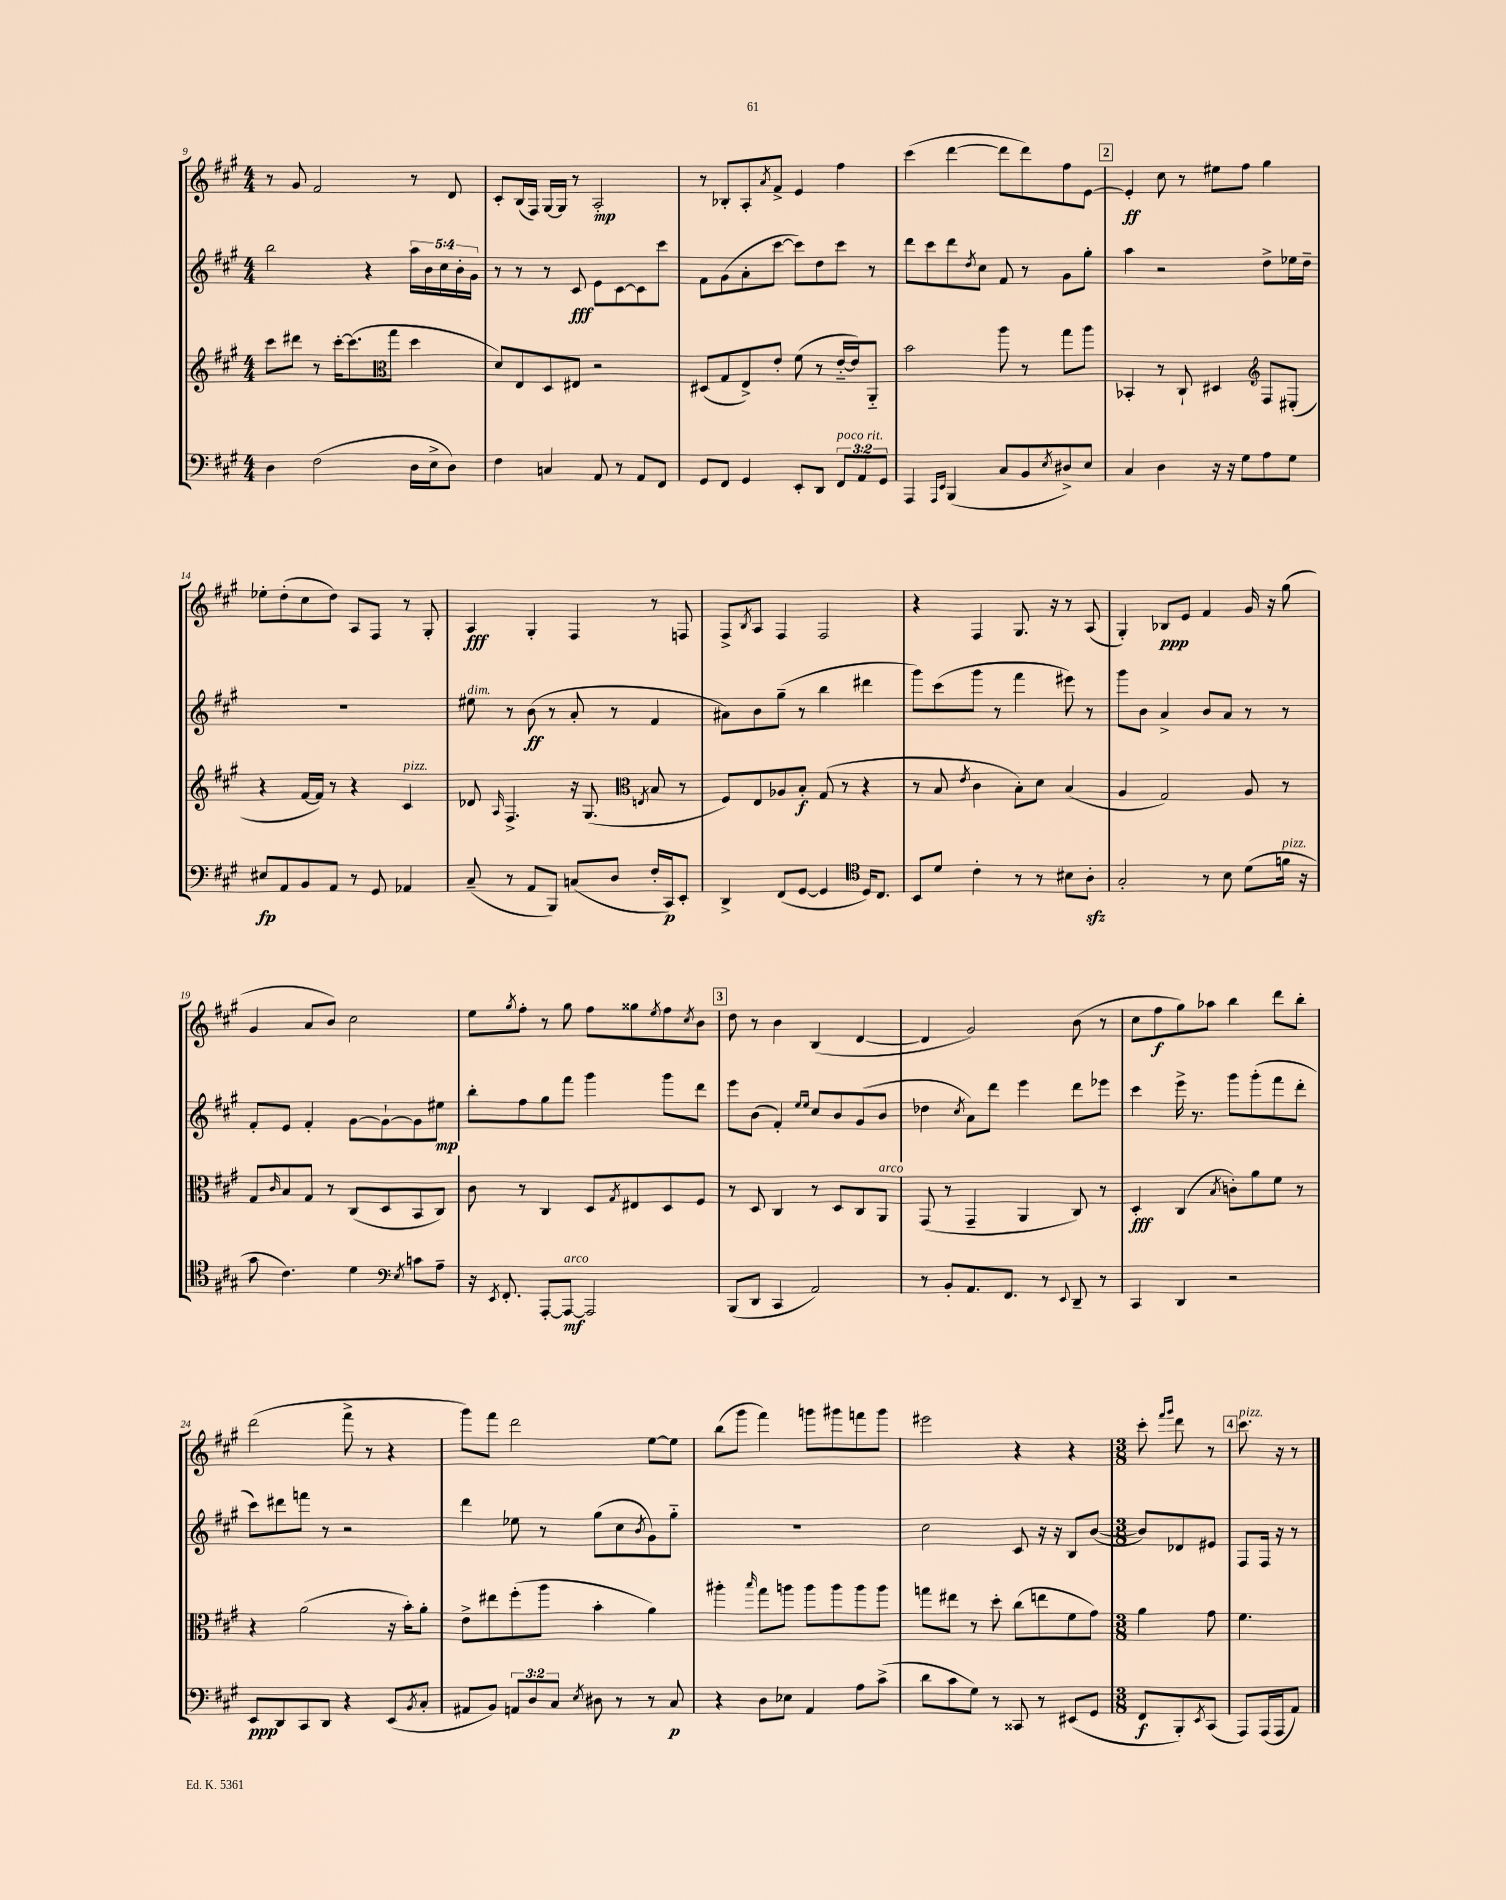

**kern	**kern	**kern	**kern
*staff4	*staff3	*staff2	*staff1
*clefF4	*clefG2	*clefG2	*clefG2
*k[f#c#g#]	*k[f#c#g#]	*k[f#c#g#]	*k[f#c#g#]
*M4/4	*M4/4	*M4/4	*M4/4
4D	8ccc#	2bb	8r
.	8ddd#	.	8g#
(2F#	8r	.	2f#
.	[16ccc#'	.	.
.	(8.ccc#]	.	.
.	.	4r	.
.	8gg#	.	.
16D	4dd	20aa	8r
.	.	20b	.
16E^	.	.	.
.	.	20cc#	.
8D)	.	.	8d
.	.	20b'	.
.	.	20g#	.
=	=	=	=
*	*clefC3	*	*
4F#	8d)	8r	8c#'
.	8E	8r	(16B
.	.	.	16F#)
4C	8D	8r	[16G#
.	.	.	16G#]
.	8E#	8c#	8r
8AA	2r	8e	2A'
8r	.	[8c#	.
8AA	.	8c#]	.
8FF#	.	8ccc#	.
=	=	=	=
8GG#	(8D#	8f#	8r
8FF#	8G#	(8g#	8B-'
4GG#	8E^)	8a'	8A'
.	.	.	8qa
.	8e'	[8ccc#	8f#^
8EE'	(8f#	8ccc#])	4e
8DD	8r	8dd	.
12FF#	[16e'~	8ccc#	4ff#
.	16e])	.	.
12AA	.	.	.
.	8AA'~	8r	.
12GG#	.	.	.
=	=	=	=
4AAA	2b	8ddd	(4ccc#
.	.	8ccc#	.
16qqAAA	.	.	.
16qqEE	.	.	.
(4BBB	.	8ddd	[4ddd
.	.	8qdd	.
.	.	8cc#	.
8C#	8aa	8f#	8ddd]
8BB	8r	8r	8ddd)
8qE	.	.	.
8D#^)	8gg#	8g#	8ff#
8E	8aa	8gg#'	[8e
=	=	=	=
4C#	4BB-'	4aa	4e']
4D	8r	2r	8cc#
.	8C#`	.	8r
16r	4D#	.	8ee#
16r	.	.	.
8G#	.	.	8ff#
8A	8F#	8dd^	4gg#
8G#	(8E#'	16ee-	.
.	.	16dd~	.
=	=	=	=
*	*clefG2	*	*
8E#	4r	1r	8ee-'
8AA	.	.	(8dd'
8BB	[16f#	.	8cc#
.	16f#])	.	.
8AA	8r	.	8dd)
8r	4r	.	8A
8GG#	.	.	8F#
4AA-	4c#	.	8r
.	.	.	8G#'
=	=	=	=
(8C#~	8d-	8ee#	4A
.	16qqA	.	.
8r	4.F#^	8r	.
8AA	.	(8b	4G#'
8BBB)	.	8r	.
(8C	16r	8a'	4F#
.	(8.G#	.	.
8D	.	8r	.
.	8qd	.	.
16F#'	8B	4f#	8r
16CC#)	.	.	.
8EE'	8r	.	8F
=	=	=	=
*	*clefC3	*	*
4DD^	8F#)	8a#)	8F#^
.	.	.	8qB
.	8E	8b	8A
(8FF#	8A-	(8gg#~	4F#
[8GG#	8B'	8r	.
4GG#]	(8G#	4bb	2F#
.	8r	.	.
*clefC4	*	*	*
16D)	4r	4ddd#	.
8.C#	.	.	.
=	=	=	=
8BB	8r	8ggg#)	4r
8d	8B	(8ccc#	.
.	8qe	.	.
4c#'	4c#	8ggg#	4F#
.	.	8r	.
8r	8B')	4fff#	8.G#
8r	8d	.	.
.	.	.	16r
8B#	(4B	8eee#)	8r
8A'	.	8r	(8A
=	=	=	=
2G#'	4A	8ggg#	4G#')
.	.	8b	.
.	2G#)	4a^	8B-
.	.	.	8e
8r	.	8b	4f#
8B	.	8a	.
(8d	8A	8r	16g#
.	.	.	16r
16f	8r	8r	(8gg#
16r	.	.	.
=	=	=	=
8g#	8G#	8f#'	4g#
.	16qqc#	.	.
4.c#)	8B	8e	.
.	8G#	4f#'	8a
.	8r	.	8b)
4d	(8C#	[8g#	2cc#
.	8D	8g#`_	.
8qB	.	.	.
8c	8BB	8g#]	.
8A~	8C#)	8ee#	.
=	=	=	=
*clefF4	*	*	*
16r	8c#	8bb'	8ee
8qEE	.	.	.
8.FF#'	.	.	.
.	.	.	8qgg#
.	8r	8ff#	8ff#'
[8AAA'	4C#	8gg#	8r
8AAA_	.	8fff#	8gg#
2AAA]	8D	4ggg#	8ff#
.	8qG#	.	.
.	8E#	.	8gg##
.	.	.	8qee
.	8D	8ggg#	8ff#
.	.	.	8qcc#
.	8F#	8ddd	8b
=	=	=	=
(8BBB	8r	8eee	8dd
8DD	8D	(8b	8r
4CC#	4C#	4f#')	4b
.	.	16qqee	.
.	.	16qqee	.
2AA)	8r	8cc#	(4B
.	8D	8b	.
.	8C#	(8g#	[4d
.	8AA	8b	.
=	=	=	=
8r	(8GG#	4dd-	4d]
8BB'	8r	.	.
.	.	8qcc#	.
8.AA	4GG#~	8a)	2g#)
.	.	8ddd	.
8.FF#	.	.	.
.	4AA	4eee	.
8r	.	.	.
8qqEE	.	.	.
8DD~	8C#)	8ddd	(8b
8r	8r	8eee-	8r
=	=	=	=
4CC#	4D'	4ccc#	8cc#
.	.	.	8ff#
4DD	(4C#	16eee^	8gg#)
.	.	8.r	.
.	.	.	8aa-
.	8qB	.	.
2r	8c')	8ggg#	4bb
.	8a	(8ggg#'	.
.	8f#	8fff#	8ddd
.	8r	8ddd'	8bb'
=	=	=	=
8EE	4r	8ccc#)	(2ddd
8DD	.	8ddd#	.
8CC#	(2a	8fff	.
8DD	.	8r	.
4r	.	2r	8fff#^
.	.	.	8r
(8EE	16r	.	4r
.	16b')	.	.
8qBB	.	.	.
8C#'	8a'	.	.
=	=	=	=
8AA#	8e^	4ddd	8ggg#)
8BB)	8ee#	.	8fff#
12AA	(8ff#'	8ee-	2ddd
12D	.	.	.
.	8aa	8r	.
12C#	.	.	.
8qE	.	.	.
8D#	4b'	(8gg#	.
8r	.	8cc#	.
.	.	8qb	.
8r	4a)	8g#)	[8ee
8C#	.	8gg#'~	8ee]
=	=	=	=
4r	4aa#'	1r	(8bb
.	.	.	8ggg#
.	16qqbb	.	.
8D	8gg#	.	4fff#)
8E-	8aa	.	.
4AA	8aa	.	8ggg
.	8aa	.	8ggg#
8A	8aa	.	8fff
(8c#^	8aa	.	8ggg#
=	=	=	=
8d	8gg	2cc#	2eee#
8c#	8ee#	.	.
8G#)	8r	.	.
8r	8dd'	.	.
8CC##	(8cc#	8c#	4r
8r	8ee	16r	.
.	.	16r	.
(8EE#	8f#	8B	4r
8GG#	8g#)	([8b	.
=	=	=	=
*M3/8	*M3/8	*M3/8	*M3/8
8FF#	4a	8b])	8ccc#'
.	.	.	16qqfff#
.	.	.	16qqggg#
8BBB')	.	8d-	8ddd
8qEE	.	.	.
(8CC#	8g#	8e#	8r
=	=	=	=
8AAA)	4.f#	8F#	8.ccc#
(16AAA	.	16F#	.
16AAA	.	16r	16r
8AA)	.	8r	8r
==	==	==	==
*-	*-	*-	*-
